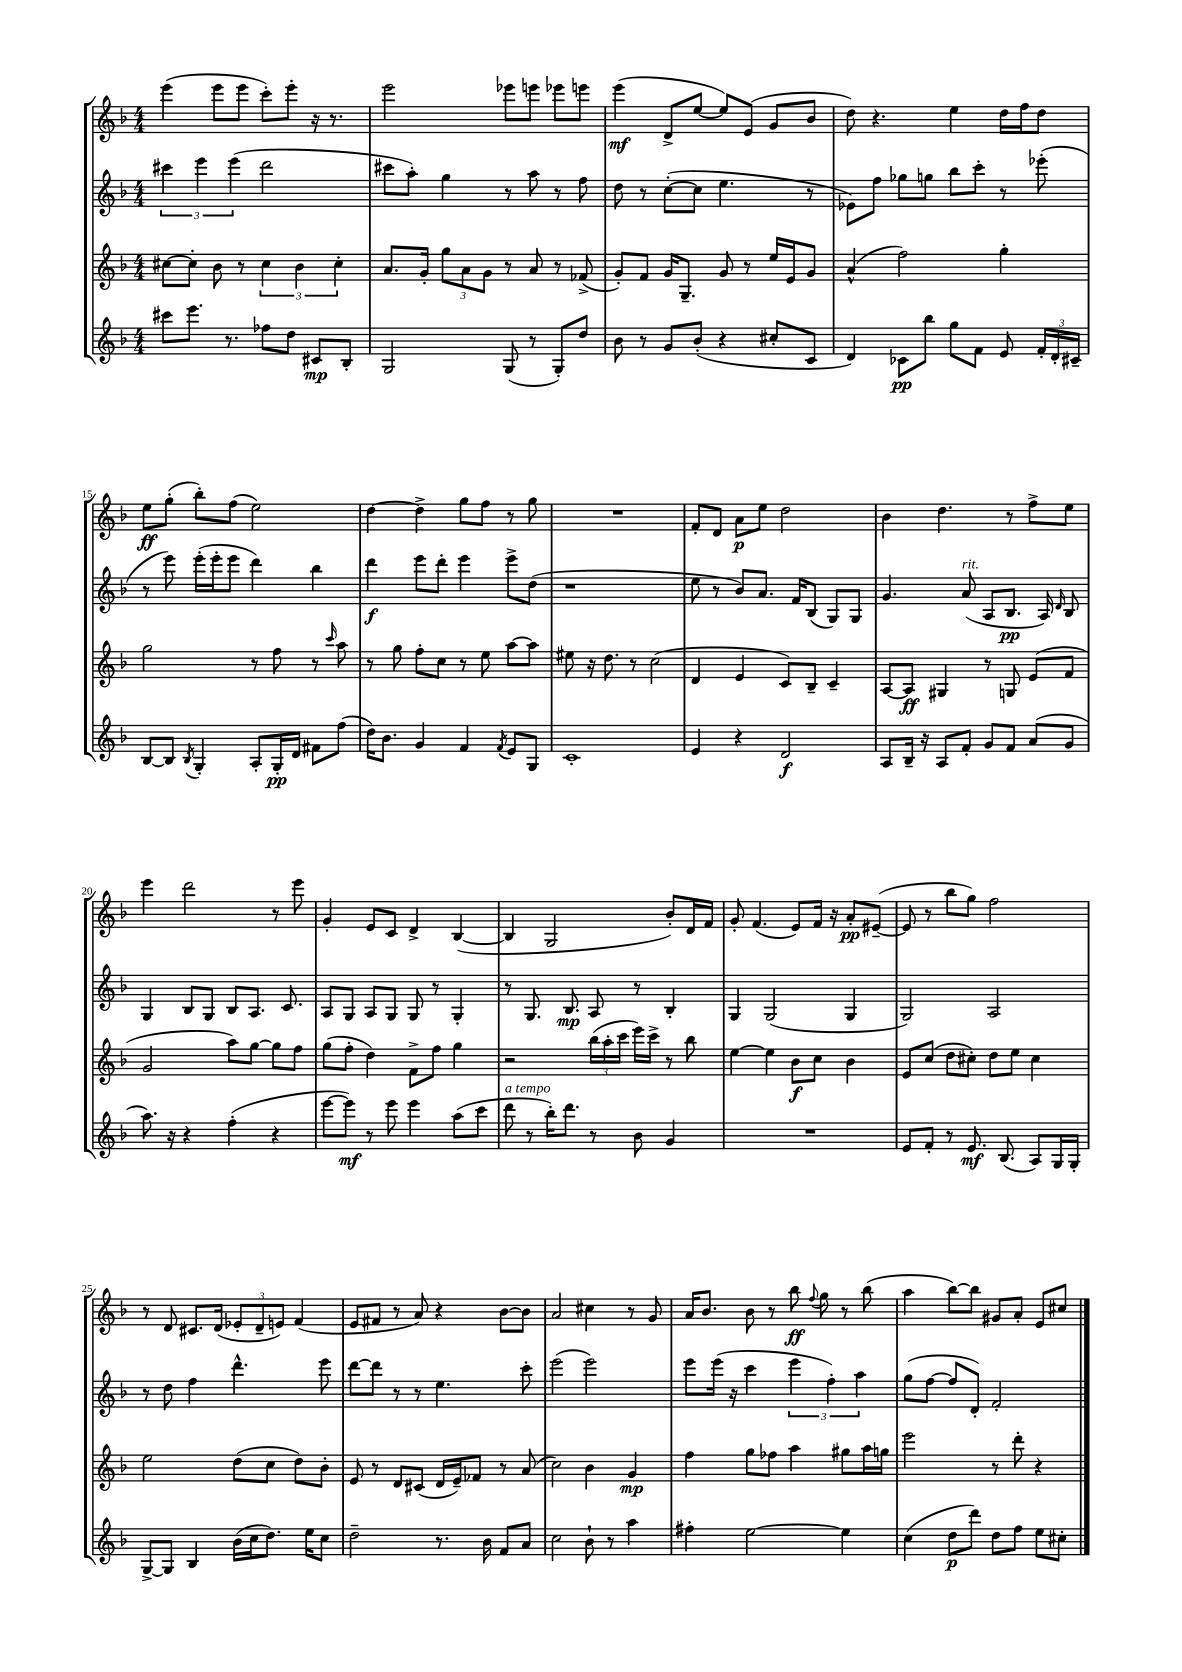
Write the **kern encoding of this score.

**kern	**kern	**kern	**kern
*staff4	*staff3	*staff2	*staff1
*clefG2	*clefG2	*clefG2	*clefG2
*k[b-]	*k[b-]	*k[b-]	*k[b-]
*M4/4	*M4/4	*M4/4	*M4/4
8ccc#\L	[8cc#\L	6ccc#\	(4eee\
8.eee\J	8cc#'\]J	.	.
.	.	6eee\	.
.	8b-\	.	8eee\L
8.r	.	.	.
.	.	(6eee\	.
.	8r	.	8eee\J
8ff-\L	6cc#\	2ddd\	8ccc'\L)
8dd\J	.	.	8eee'\J
.	6b-\	.	.
8c#/L	.	.	16r
.	.	.	8.r
.	6cc#'\	.	.
8B-'/J	.	.	.
=	=	=	=
2G/	8.a/L	8ccc#\L	2eee\
.	.	8aa'\J)	.
.	16g'/Jk	.	.
.	12gg\L	4gg\	.
.	12a\	.	.
.	12g\J	.	.
(8G/	8r	8r	8eee-\L
8r	8a/	8aa\	8eee\J
8G'/L)	8r	8r	8eee-\L
8dd/J	(8f-^/	8ff\	8eee\J
=	=	=	=
8b-\	8g'/L)	8dd\	(4eee\
8r	8f/J	8r	.
8g/L	16g/LK	([8cc'\L	8d^/L
.	8.G~/J	.	.
(8b-'/J	.	8cc\]J	[8ee/J
4r	8g/	4.ee\	8ee/]L)
.	8r	.	(8e/J
8cc#'/L	16ee/LL	.	8g/L
.	16e/J	.	.
8c/J	8g/J	8r	8b-/J
=	=	=	=
4d/)	(4a^^/	8e-\L)	8dd\)
.	.	8ff\J	4.r
8c-\L	2ff\)	8gg-\L	.
8bb-\J	.	8gg\J	.
8gg\L	.	8bb-\L	4ee\
8f\J	.	8ccc'\J	.
8e/	4gg'\	8r	16dd\LL
.	.	.	16ff\J
24f'/LL	.	(8eee-'\	8dd\J
24d'/	.	.	.
24c#~/JJ	.	.	.
=	=	=	=
[8B-/L	2gg\	8r	8ee\L
8B-/]J	.	8eee\)	(8gg'\J
8qB-/	.	.	.
4G'/	.	(16eee'\LL	8bb-'\L)
.	.	16eee'\J	.
.	.	8eee\J	(8ff\J
8A'/L	8r	4ddd\)	2ee\)
16G'/L	8ff\	.	.
16d/JJ	.	.	.
8f#\L	8r	4bb-\	.
.	16qqccc/	.	.
(8ff\J	8aa\	.	.
=	=	=	=
16dd\LK)	8r	4ddd\	[4dd\
8.b-\J	.	.	.
.	8gg\	.	.
4g/	8ff'\L	8eee\L	4dd^\]
.	8cc\J	8ddd'\J	.
4f/	8r	4eee\	8gg\L
.	8ee\	.	8ff\J
8qf/	.	.	.
8e/L	[8aa\L	8eee^\L	8r
8G/J	8aa\]J	(8dd\J	8gg\
=	=	=	=
1c'	8ee#\	1r	1r
.	16r	.	.
.	8.dd\	.	.
.	8r	.	.
.	(2cc\	.	.
=	=	=	=
4e/	4d/	8ee\	8f'/L
.	.	8r	8d/J
4r	4e/	8b-/L)	8a\L
.	.	8.a/J	8ee\J
2d/	8c/L)	.	2dd\
.	.	16f/LK	.
.	8B-~/J	(8B-/J	.
.	4c~/	8G/L)	.
.	.	8G/J	.
=	=	=	=
8A/L	[8A/L	4.g/	4b-\
16B-~/Jk	8A/]J	.	.
16r	.	.	.
8A/L	4G#/	.	4.dd\
8f'/J	.	(8a/	.
8g/L	8r	8A/L	.
8f/J	8G/	8.B-/J	8r
(8a/L	(8e/L	.	8ff^\L
.	.	16A/)	.
.	.	16qqd/	.
8g/J	8f/J	8B-/	8ee\J
=	=	=	=
8.aa\)	2g/	4G/	4eee\
16r	.	.	.
4r	.	8B-/L	2ddd\
.	.	8G/J	.
(4ff'\	8aa\L)	8B-/L	.
.	[8gg\J	8.A/J	.
4r	8gg\]L	.	8r
.	.	8.c/	.
.	8ff\J	.	8eee\
=	=	=	=
[8eee\L	(8gg\L	8A/L	4g'/
8eee\]J)	8ff'\J	8G/J	.
8r	4dd\)	8A/L	8e/L
8eee\	.	8G/J	8c/J
4eee\	8f^\L	8G/	4d^/
.	8ff\J	8r	.
(8aa\L	4gg\	4G'/	([4B-/
8ccc\J	.	.	.
=	=	=	=
8ddd\	2r	8r	4B-/]
8r	.	8.G/	.
16bb-'\LK)	.	.	2G/
8.ddd\J	.	8.B-/	.
8r	(24bb-\LL	8A/	.
.	24aa'\	.	.
.	24ccc\JJ	.	.
8b-\	16eee\LL)	8r	.
.	16ccc^\JJ	.	.
4g/	8r	4B-'/	8b-'/L)
.	8bb-\	.	16d/L
.	.	.	16f/JJ
=	=	=	=
1r	[4ee\	4G/	8g'/
.	.	.	(4.f/
.	4ee\]	(2G/	.
.	8b-\L	.	8e/L)
.	8cc\J	.	16f/Jk
.	.	.	16r
.	4b-\	4G/	8a'/L
.	.	.	([8e#~/J
=	=	=	=
8e/L	8e/L	2G/)	8e#/]
8f'/J	(8cc/J	.	8r
8r	8dd\L	.	8bb-\L
8.e/	8cc#'\J)	.	8gg\J)
.	8dd\L	2A/	2ff\
(8.B-/	.	.	.
.	8ee\J	.	.
8A/L)	4cc#\	.	.
16G/L	.	.	.
16G'/JJ	.	.	.
=	=	=	=
[8G^/L	2ee\	8r	8r
8G/]J	.	8dd\	8d/
4B-/	.	4ff\	8.c#/L
.	.	.	(16d/Jk
(16b-\LL	(8dd\L	4.ddd^^\	12e-'/L
16cc\J	.	.	.
.	.	.	12d~/
8.dd\J)	8cc\J	.	.
.	.	.	12e/J)
.	8dd\L)	.	(4f/
16ee\LK	.	.	.
8cc\J	8b-'\J	8eee\	.
=	=	=	=
2dd~\	8e/	[8ddd\L	8e/L
.	8r	8ddd\]J	8f#/J
.	8d/L	8r	8r
.	(8c#/J	8r	8a/)
8.r	16d/LL	4.ee\	4r
.	16e~/J)	.	.
.	8f-/J	.	.
16b-\	.	.	.
8f/L	8r	.	[8b-\L
8a/J	(8a/	8ccc'\	8b-\]J
=	=	=	=
2cc\	2cc\)	(2eee\	2a/
8b-`\	4b-\	2eee\)	4cc#\
8r	.	.	.
4aa\	4g/	.	8r
.	.	.	8g/
=	=	=	=
4ff#'\	4ff\	8eee\L	16a/LK
.	.	.	8.b-/J
.	.	(16eee\Jk	.
.	.	16r	.
[2ee\	8gg\L	4ccc\	8b-\
.	8ff-\J	.	8r
.	4aa\	6eee\	8bb-\
.	.	.	8qqff/
.	.	.	8gg\
.	.	6ff'\)	.
4ee\]	8gg#\L	.	8r
.	.	6aa\	.
.	16aa\L	.	(8bb-\
.	16gg\JJ	.	.
=	=	=	=
(4cc\	2eee\	(8gg\L	4aa\
.	.	[8ff\J	.
8dd\L	.	8ff/]L	[8bb-\L)
8ddd\J)	.	8d'/J)	8bb-\]J
8dd\L	8r	2f'/	8g#/L
8ff\J	8ddd'\	.	8a'/J
8ee\L	4r	.	8e/L
8cc#'\J	.	.	8cc#/J
==	==	==	==
*-	*-	*-	*-
